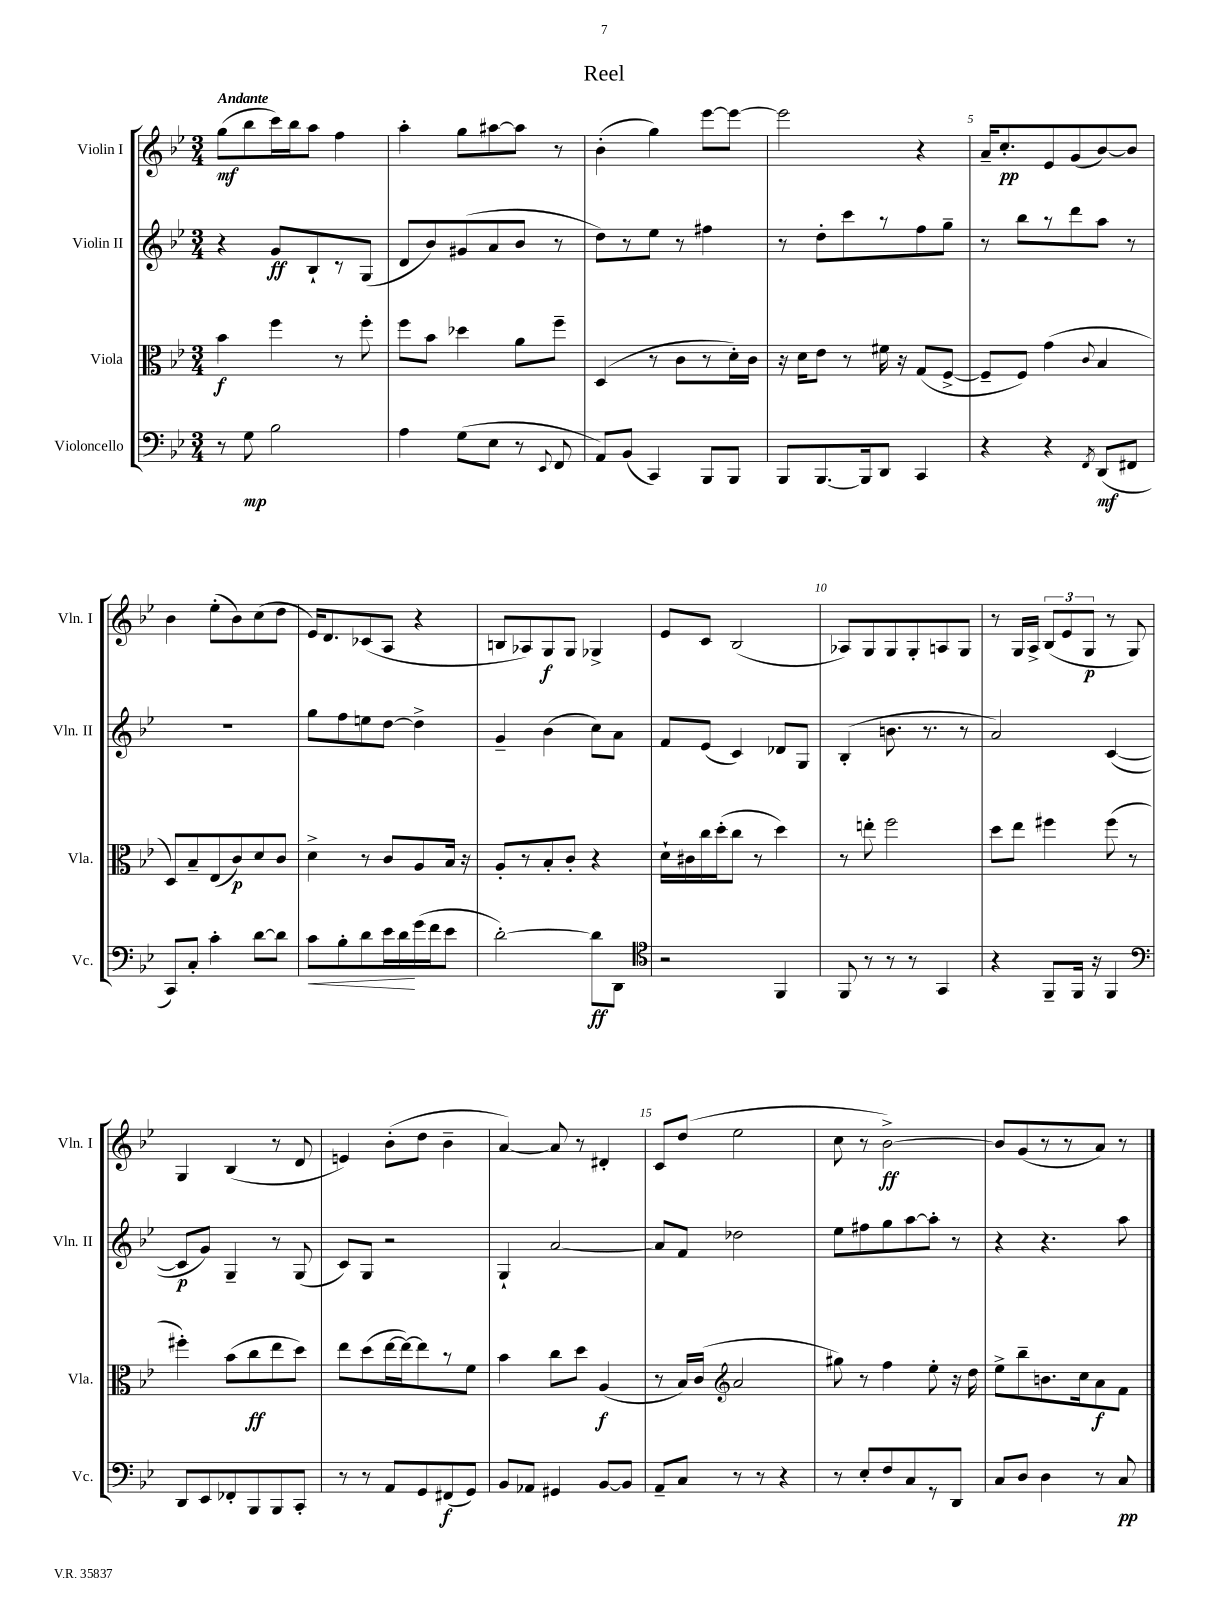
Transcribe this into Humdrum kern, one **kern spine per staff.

**kern	**kern	**kern	**kern
*staff4	*staff3	*staff2	*staff1
*clefF4	*clefC3	*clefG2	*clefG2
*k[b-e-]	*k[b-e-]	*k[b-e-]	*k[b-e-]
*M3/4	*M3/4	*M3/4	*M3/4
8r	4b-	4r	(8gg
8G	.	.	8bb-
2B-	4ff	8g	16ccc)
.	.	.	16bb-
.	.	8B-`	8aa
.	8r	8r	4ff
.	8ff'	(8G	.
=	=	=	=
4A	8ff	8d	4aa'
.	8b-	8b-)	.
(8G	4dd-	(8g#	8gg
8E-	.	8a	[8aa#
8r	8a	8b-	8aa#]
8qqEE-	.	.	.
8FF	8ff~	8r	8r
=	=	=	=
8AA)	(4D	8dd)	(4b-'
(8BB-	.	8r	.
4CC)	8r	8ee-	4gg)
.	8c	8r	.
8BBB-	8r	4ff#	[8eee-
8BBB-	16d')	.	8eee-_
.	16c	.	.
=	=	=	=
8BBB-	16r	8r	2eee-]
.	16d	.	.
[8.BBB-	8e-	8dd'	.
.	8r	8ccc	.
16BBB-]	.	.	.
8DD	16f#	8r	.
.	16r	.	.
4CC	(8G	8ff	4r
.	[8F^	8gg~	.
=	=	=	=
4r	8F~]	8r	16a~
.	.	.	8.cc'
.	8F)	8bb-	.
4r	(4g	8r	8e-
.	.	8ddd	(8g
8qFF	8qqc	.	.
(8DD	4B-	8aa	[8b-)
8FF#	.	8r	8b-]
=	=	=	=
8CC)	8D)	2.r	4b-
8C'	8B-~	.	.
4c'	(8E-	.	(8ee-'
.	8c)	.	8b-)
[8d	8d	.	(8cc
8d]	8c	.	8dd
=	=	=	=
8c	4d^	8gg	16e-)
.	.	.	8.d
8B-'	.	8ff	.
8d	8r	8ee	(8c-
16e-	8c	[8dd	8A
16d	.	.	.
(16g	8A	4dd^]	4r
16f	.	.	.
8e-	16B-	.	.
.	16r	.	.
=	=	=	=
[2d')	8A'	4g~	8B
.	8r	.	8A-)
.	8B-'	(4b-	8G
.	8c'	.	8G
8d]	4r	8cc)	4G-^
8DD	.	8a	.
=	=	=	=
*clefC4	*	*	*
2r	16d`	8f	8e-
.	16c#	.	.
.	16cc	(8e-	8c
.	(16dd'	.	.
.	8cc	4c)	(2B-
.	8r	.	.
4FF	4dd)	8d-	.
.	.	8G	.
=	=	=	=
8FF	8r	(4B-'	8A-)
8r	8ee'	.	8G
8r	2ff	8.b	8G
8r	.	.	8G'
.	.	8.r	.
4GG	.	.	8A
.	.	8r	8G
=	=	=	=
4r	8dd	2a)	8r
.	8ee-	.	16G
.	.	.	16A^
8FF~	4ff#	.	(12B-
.	.	.	12e-
16FF	.	.	.
.	.	.	12G
16r	.	.	.
4FF	(8ff#	([4c	8r
.	8r	.	8G)
=	=	=	=
*clefF4	*	*	*
8DD	4ff#')	8c]	4G
8EE-	.	8g)	.
8FF-'	(8b-	4G~	(4B-
8BBB-	8cc	.	.
8BBB-	8ee-	8r	8r
8CC'	8dd)	(8G	8d
=	=	=	=
8r	8ee-	8c)	4e)
8r	(8dd	8G	.
8AA	[16ee-	2r	(8b-'
.	16ee-_)	.	.
8GG	8ee-]	.	8dd
(8FF#	8r	.	4b-~
8GG)	8f	.	.
=	=	=	=
8BB-	4b-	4G`	[4a)
8AA-	.	.	.
4GG#	8cc	[2a	8a]
.	8dd	.	8r
[8BB-	(4A	.	4d#'
8BB-]	.	.	.
=	=	=	=
8AA~	8r	8a]	8c
8C	16B-)	8f	(8dd
.	(16c	.	.
*	*clefG2	*	*
8r	2a	2dd-	2ee-
8r	.	.	.
4r	.	.	.
=	=	=	=
8r	8gg#)	8ee-	8cc
8E-'	8r	8ff#	8r
8F	4ff	8gg	[2b-^)
8C	.	[8aa	.
8r	8ee-'	8aa']	.
8DD	16r	8r	.
.	16dd	.	.
=	=	=	=
8C	8ee-^	4r	8b-]
8D	8bb-~	.	(8g
4D	8.b	4.r	8r
.	.	.	8r
.	16cc	.	.
8r	8a	.	8a)
8C	8f	8aa	8r
==	==	==	==
*-	*-	*-	*-
